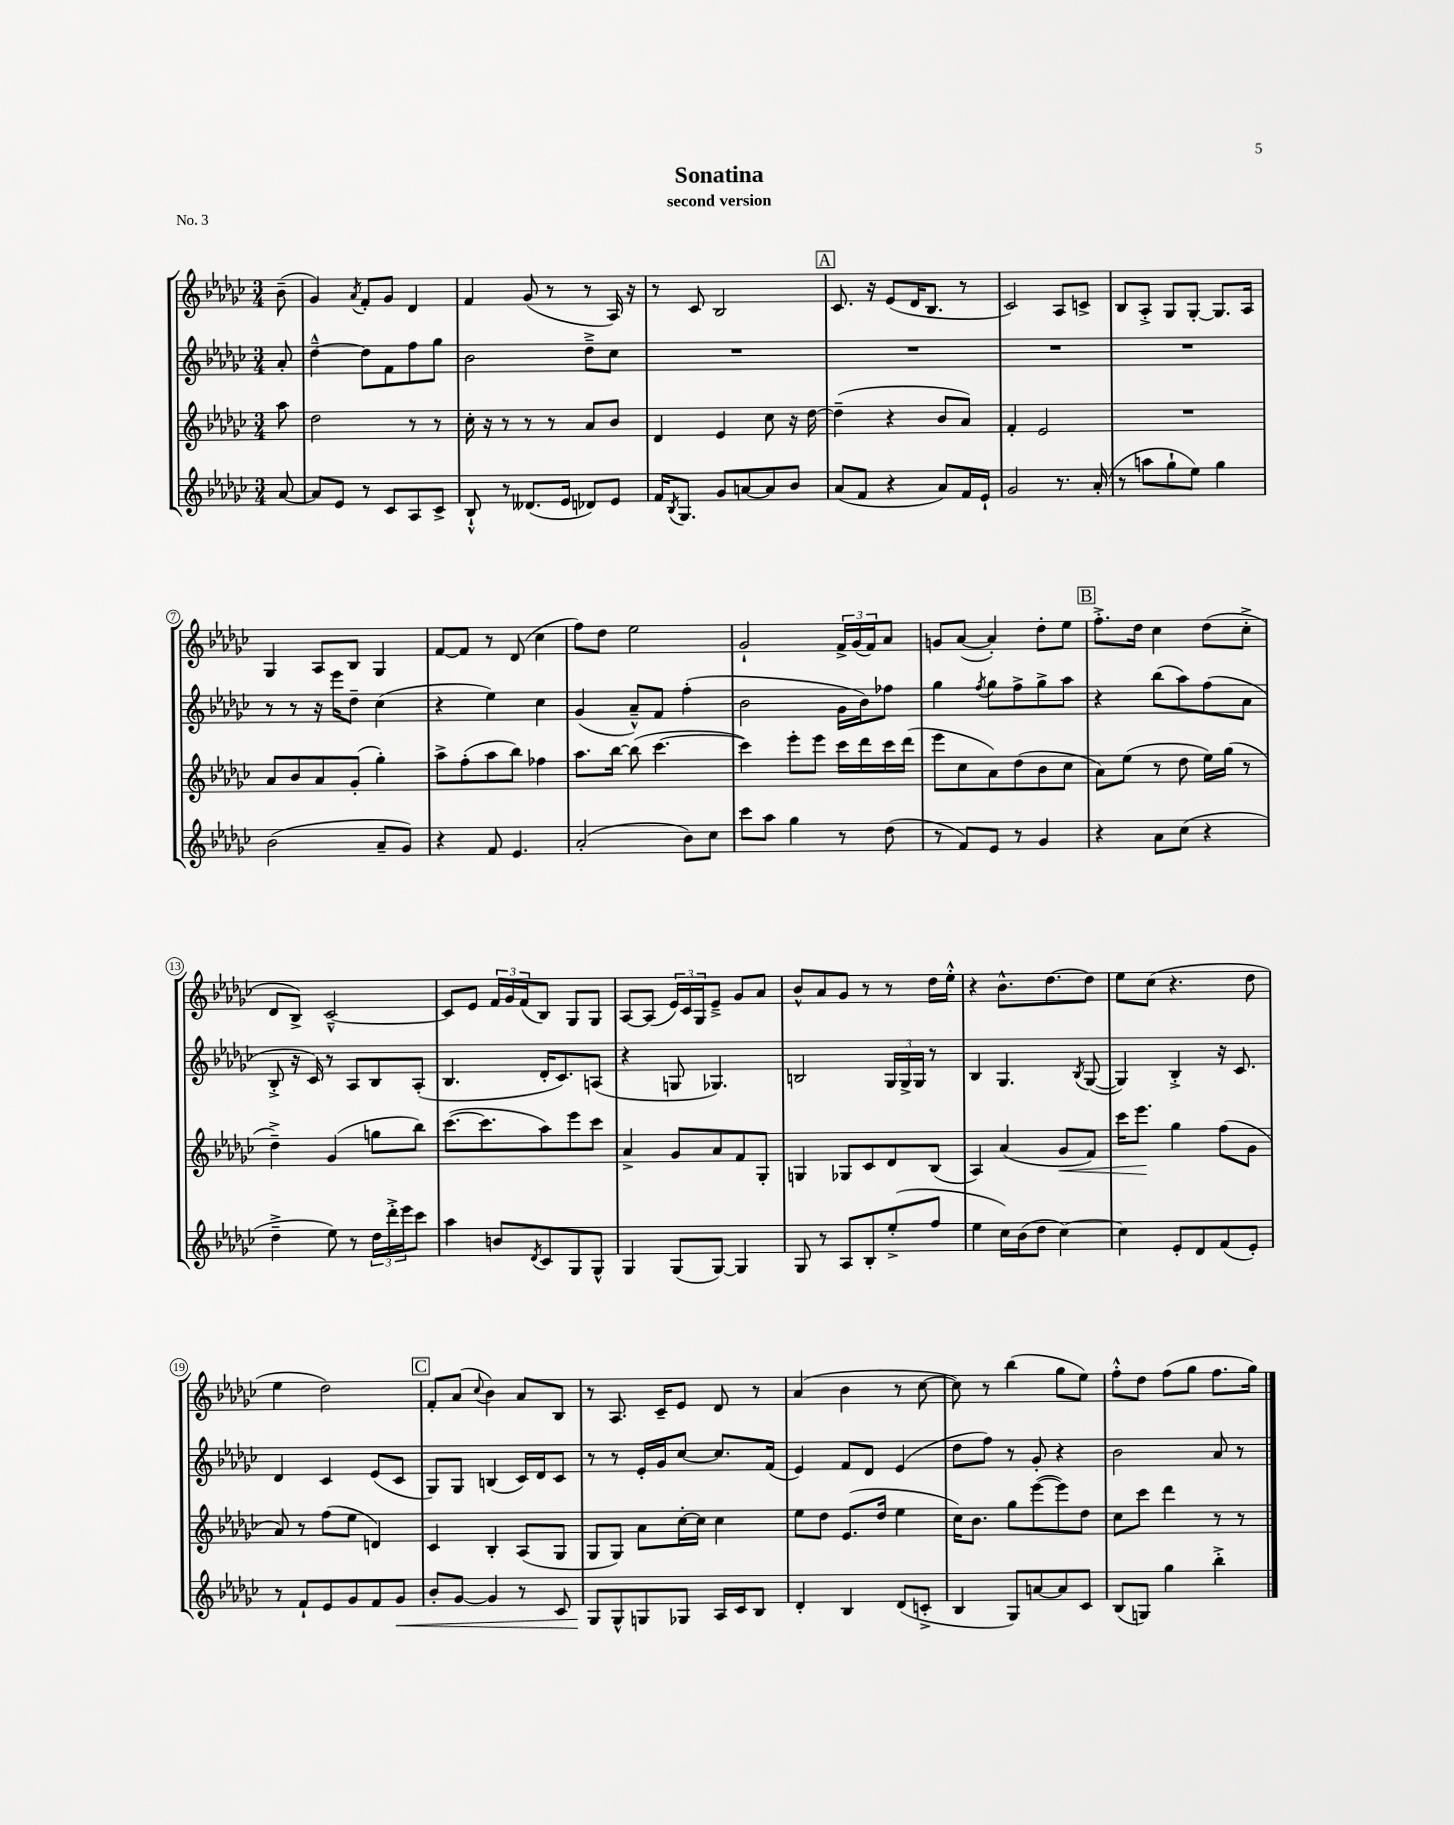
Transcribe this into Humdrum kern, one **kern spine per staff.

**kern	**dynam	**kern	**dynam	**kern	**kern
*part4	*part4	*part3	*part3	*part2	*part1
*staff4	*staff4	*staff3	*staff3	*staff2	*staff1
*clefG2	*	*clefG2	*	*clefG2	*clefG2
*k[b-e-a-d-g-c-]	*	*k[b-e-a-d-g-c-]	*	*k[b-e-a-d-g-c-]	*k[b-e-a-d-g-c-]
*M3/4	*	*M3/4	*	*M3/4	*M3/4
=	=	=	=	=	=
[8a-/	.	8aa-\	.	8a-'/	(8b-~\
=1	=1	=1	=1	=1	=1
8a-/L]	.	2dd-\	.	[4dd-~^^\	4g-/)
8e-/J	.	.	.	.	.
.	.	.	.	.	8qa-/
8r	.	.	.	8dd-\L]	8f'/L
8c-/L	.	.	.	8f\	8g-/J
8A-/	.	8r	.	8ff\	4d-/
8c-^/J	.	8r	.	8gg-\J	.
=2	=2	=2	=2	=2	=2
8B-`^^/	.	16cc-'\	.	2b-\	4f/
.	.	16r	.	.	.
8r	.	8r	.	.	.
(8.d--X/L	.	8r	.	.	(8g-/
.	.	8r	.	.	8r
16e-/Jk	.	.	.	.	.
8d-X/L)	.	8a-/L	.	8dd-~^\L	8r
8e-/J	.	8b-/J	.	8cc-\J	16A-/)
.	.	.	.	.	16r
=3	=3	=3	=3	=3	=3
16f/KL	.	4d-/	.	2.r	8r
8qB-/	.	.	.	.	.
8.G-/J	.	.	.	.	.
.	.	.	.	.	8c-/
8g-/L	.	4e-/	.	.	2B-/
[8an/	.	.	.	.	.
8a/]	.	8cc-\	.	.	.
8b-/J	.	16r	.	.	.
.	.	[16dd-\	.	.	.
!!LO:REH:place=s1:t=A
=4	=4	=4	=4	=4	=4
(8a-/L	.	(4dd-~\]	.	2.r	8.c-/
8f/J	.	.	.	.	.
.	.	.	.	.	16r
4r	.	4r	.	.	(8e-/L
.	.	.	.	.	16d-/K
.	.	.	.	.	8.B-/J
8a-/L)	.	8b-/L	.	.	.
16f/L	.	8a-/J)	.	.	8r
16e-`/JJ	.	.	.	.	.
=5	=5	=5	=5	=5	=5
2g-/	.	4f'/	.	2.r	2c-/)
.	.	2e-/	.	.	.
8.r	.	.	.	.	8A-/L
.	.	.	.	.	8cn^/J
(16a-'/	.	.	.	.	.
=6	=6	=6	=6	=6	=6
8r	.	2.r	.	2.r	8B-/L
8aan\L	.	.	.	.	8A-'^/J
8gg-`\	.	.	.	.	8G-/L
8ee-\J)	.	.	.	.	[8G-'/J
4gg-\	.	.	.	.	8.G-/L]
.	.	.	.	.	16A-/Jk
!!LO:LB:g=z
=7	=7	=7	=7	=7	=7
(2b-\	.	8a-/L	.	8r	4G-/
.	.	8b-/	.	8r	.
.	.	8a-/	.	16r	8A-/L
.	.	.	.	16eee-\KL	.
.	.	(8g-'/J	.	8dd-~\J	8B-/J
8a-~/L	.	4gg-'\)	.	(4cc-\	4G-/
8g-/J)	.	.	.	.	.
=8	=8	=8	=8	=8	=8
4r	.	8aa-^\L	.	4r	[8f/L
.	.	(8ff'\	.	.	8f/J]
8f/	.	8aa-\	.	4ee-\)	8r
4.e-/	.	8bb-\J)	.	.	(8d-/
.	.	4ff-X\	.	4cc-\	4cc-\
=9	=9	=9	=9	=9	=9
(2a-'/	.	8.aa-\L	.	(4g-/	8ff\L)
.	.	.	.	.	8dd-\J
.	.	[16bb-\Jk	.	.	.
.	.	(8bb-\]	.	8a-~^^/L)	2ee-\
.	.	[4.ccc-\	.	8f/J	.
8b-\L)	.	.	.	(4ff'\	.
8cc-\J	.	.	.	.	.
=10	=10	=10	=10	=10	=10
8ccc-\L	.	4ccc-\])	.	2b-\	2g-`/
8aa-\J	.	.	.	.	.
4gg-\	.	8eee-'\L	.	.	.
.	.	8eee-\J	.	.	.
8r	.	16ccc-\LL	.	16g-\LL	24f^/LL
.	.	.	.	.	(24g-/
.	.	16ddd-\	.	16b-\J)	.
.	.	.	.	.	24f/J)
(8dd-\	.	16ccc-\	.	8ff-X\J	8a-/J
.	.	(16ddd-\JJ	.	.	.
=11	=11	=11	=11	=11	=11
8r	.	8eee-\L	.	4gg-\	8gn/L
8f/L)	.	8cc-\	.	.	([8a-/J
.	.	.	.	8qff/	.
8e-/J	.	8a-\)	.	8gg-\L	4a-'/])
8r	.	(8dd-\	.	8ff^\	.
4g-/	.	8b-\	.	8gg-^\	8dd-'\L
.	.	8cc-\J	.	8aa-\J	8ee-\J
!!LO:REH:place=s1:t=B
=12	=12	=12	=12	=12	=12
4r	.	8a-\L)	.	4r	8.ff'^\L
.	.	(8ee-\J	.	.	.
.	.	.	.	.	16dd-\Jk
8a-\L	.	8r	.	(8bb-\L	4cc-\
(8cc-\J	.	8dd-\	.	8aa-\)	.
4r	.	16ee-\LL)	.	(8ff\	(8dd-\L
.	.	(16gg-\JJ	.	.	.
.	.	8r	.	8a-\J	8cc-'^\J
!!LO:LB:g=z
=13	=13	=13	=13	=13	=13
4dd-~^\	.	4dd-~^\)	.	8B-'^/	8d-/L
.	.	.	.	16r	8B-^/J)
.	.	.	.	16c-/)	.
8ee-\)	.	(4g-/	.	8r	[2c-~^^/
8r	.	.	.	8A-/L	.
24dd-\LL	.	8ggn\L	.	8B-/	.
24ddd-'^\	.	.	.	.	.
24eee-\J	.	.	.	.	.
8ccc-\J	.	8bb-\J)	.	(8A-'/J	.
=14	=14	=14	=14	=14	=14
4aa-\	.	([8.ccc-\L	.	4.B-/	8c-/L]
.	.	.	.	.	8e-/J
.	.	8.ccc-\]	.	.	.
8bn/L	.	.	.	.	24f/LL
.	.	.	.	.	24g-/
.	.	.	.	.	(24f/J
8qd-/	.	.	.	.	.
8c-/	.	8aa-\)	.	16d-'/KL	8B-/J)
.	.	.	.	8.c-/)	.
8G-/	.	8eee-\	.	.	8G-/L
8G-^^/J	.	8ccc-\J	.	(8An/J	8G-/J
=15	=15	=15	=15	=15	=15
4G-/	.	4a-^/	.	4r	[8A-/L
.	.	.	.	.	(8A-/J]
(8G-/L	.	8g-/L	.	8Gn/	24e-/LL)
.	.	.	.	.	24c-/
.	.	.	.	.	24G-/J
[8G-/J)	.	8a-/	.	4.G-X/)	8e-~^/J
4G-/]	.	8f/	.	.	8g-/L
.	.	8G-'/J	.	.	8a-/J
=16	=16	=16	=16	=16	=16
8G-/	.	4Gn/	.	2Bn/	8b-^^/L
8r	.	.	.	.	8a-/
8A-/L	.	8G-X/L	.	.	8g-/J
8B-'/	.	8c-/	.	.	8r
(8ee-'^/	.	8d-/	.	24G-/LL	8r
.	.	.	.	24G-^/	.
.	.	.	.	24G-/JJ	.
8ff/J	.	(8B-/J	.	8r	16dd-\LL
.	.	.	.	.	16ee-'^^\JJ
=17	=17	=17	=17	=17	=17
4ee-\	.	4A-/)	.	4B-/	4r
16cc-\LL)	.	(4a-/	.	4.G-/	8.b-^^\L
(16b-\J	.	.	.	.	.
8dd-\J	.	.	.	.	.
.	.	.	.	.	[8.dd-\
!	!	!	!LO:HP:b	!	!
[4cc-\)	.	8g-/L	<	.	.
.	.	.	.	8qB-/	.
.	.	8f/J)	.	([8G-/	8dd-\J]
=18	=18	=18	=18	=18	=18
4cc-\]	.	16ccc-\KL	.	4G-/])	8ee-\L
.	.	8.eee-\J	.	.	.
.	.	.	.	.	(8cc-\J
8e-'/L	.	4gg-\	[	4B-'^/	4.r
8d-/	.	.	.	.	.
(8f/	.	(8ff\L	.	16r	.
.	.	.	.	8.c-/	.
8e-'/J)	.	8g-\J	.	.	8dd-\
!!LO:LB:g=z
=19	=19	=19	=19	=19	=19
8r	.	8a-/)	.	4d-/	4ee-\
8f`/L	.	8r	.	.	.
8e-/	.	(8ff\L	.	4c-/	2dd-\)
8g-/	.	8ee-\J	.	.	.
8f/	.	4dn/)	.	(8e-/L	.
!	!LO:HP:b	!	!	!	!
8g-/J	<	.	.	8c-/J	.
!!LO:REH:place=s1:t=C
=20	=20	=20	=20	=20	=20
8b-'/L	.	4c-/	.	8G-/L)	8f'/L
[8g-/J	.	.	.	8G-/J	(8a-/J
.	.	.	.	.	8qqcc-/
4g-/]	.	4B-'/	.	(4Bn/	4b-\)
8r	.	(8A-/L	.	16c-/LL)	8a-/L
.	.	.	.	16d-/J	.
8c-/	.	8G-/J	.	8c-/J	8B-/J
=21	=21	=21	=21	=21	=21
8G-/L	.	8G-/L	.	8r	8r
8G-^^/	[	8G-/J)	.	8r	8.A-/
8Gn/	.	8a-\L	.	16e-'/LL	.
.	.	.	.	16g-/J	16c-~/KL
8G-X/J	.	[16cc-'\L	.	[8cc-/J	8e-/J
.	.	16cc-\JJ]	.	.	.
16A-/LL	.	4cc-\	.	8.cc-/L]	8d-/
16c-/J	.	.	.	.	.
8B-/J	.	.	.	.	8r
.	.	.	.	(16f/Jk	.
=22	=22	=22	=22	=22	=22
4d-'/	.	8ee-\L	.	4e-/)	(4a-/
.	.	8dd-\J	.	.	.
4B-/	.	(8.e-/L	.	8f/L	4b-\
.	.	.	.	8d-/J	.
.	.	16dd-/Jk	.	.	.
(8d-/L	.	4ee-\	.	(4e-/	8r
8cn'^/J	.	.	.	.	[8cc-\
=23	=23	=23	=23	=23	=23
4B-/	.	16cc-\KL)	.	8dd-\L	8cc-\])
.	.	8.b-\J	.	.	.
.	.	.	.	8ff\J)	8r
8G-/L)	.	8gg-\L	.	8r	(4bb-\
[8an/	.	([8eee-\	.	8g-'/	.
8a/]	.	8eee-\])	.	4r	8gg-\L
8c-/J	.	8dd-\J	.	.	8ee-\J)
=24	=24	=24	=24	=24	=24
(8B-/L	.	8cc-\L	.	2b-\	8ff'^^\L
8Gn/J)	.	8ccc-\J	.	.	8dd-\J
4gg-\	.	4ddd-\	.	.	(8ff\L
.	.	.	.	.	8gg-\J
4bb-'^\	.	8r	.	8a-/	8.ff\L
.	.	8r	.	8r	.
.	.	.	.	.	16gg-\Jk)
==	==	==	==	==	==
*-	*-	*-	*-	*-	*-
